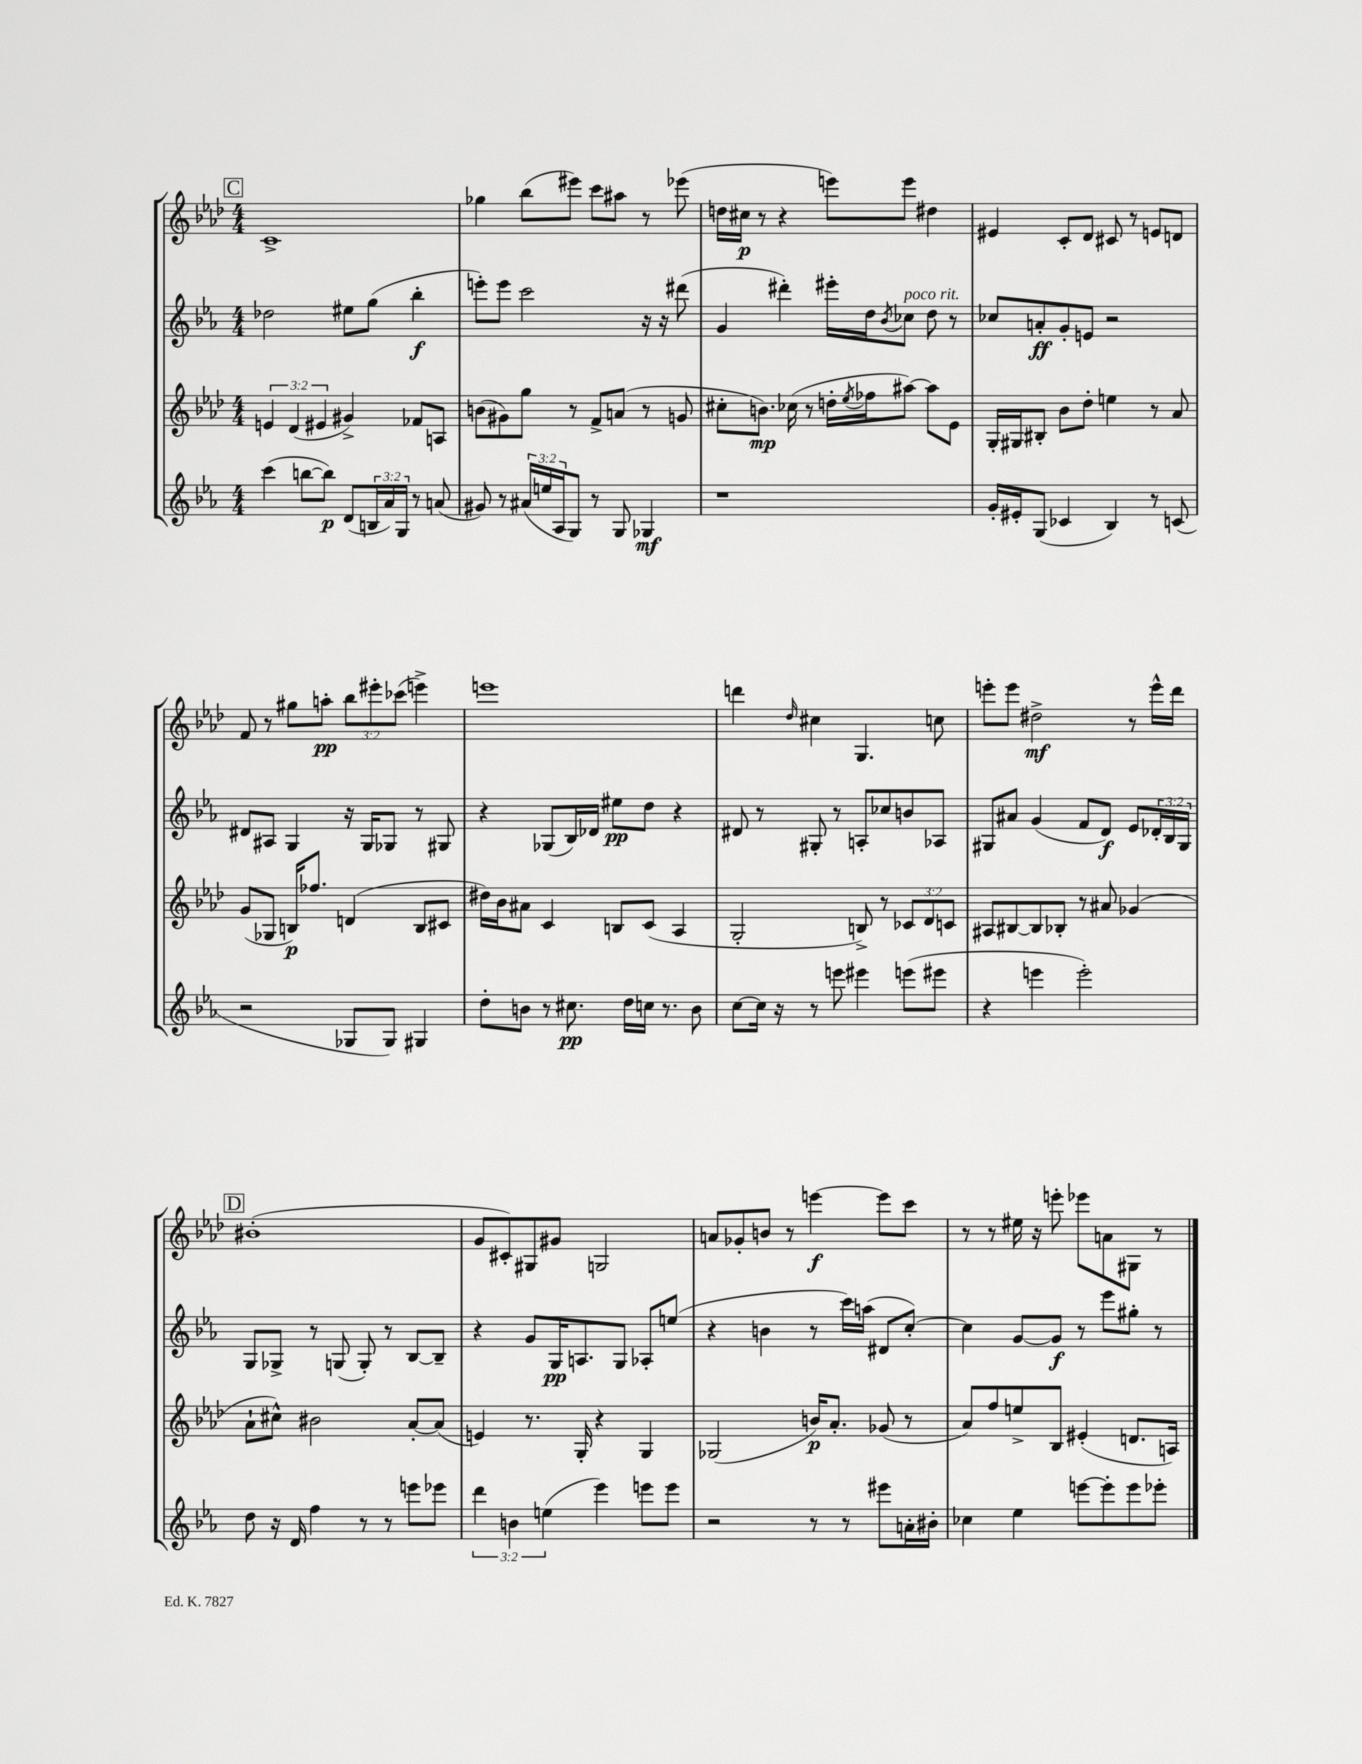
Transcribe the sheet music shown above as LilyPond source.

<<
\new StaffGroup <<
\new Staff = "s0" {
    \clef treble \key aes \major \numericTimeSignature \time 4/4 \override Staff.TupletNumber.text = #tuplet-number::calc-fraction-text
    \mark \markup { \box "C" } c'1-> |
    ges''4 bes''8( eis'''8) c'''8 ais''8 r8 ees'''8( |
    d''16 cis''16\p r8 r4 e'''8) e'''8 dis''4 |
    eis'4 c'8-. des'8 cis'8 r8 e'8 d'8 |
    f'8 r8 gis''8 a''8-.\pp \tuplet 3/2 { bes''8 eis'''8-. ces'''8( } e'''4->) |
    e'''1 |
    d'''4 \grace { des''16 } cis''4 g4. c''8 |
    e'''8-. e'''8 dis''2->\mf r8 e'''16-^ des'''16 |
    \mark \markup { \box "D" } bis'1-.( |
    g'8 cis'8-.) gis8 gis'8 g2 |
    a'8 ges'8-. b'8 r8 e'''4~\f e'''8 c'''8 |
    r8 r8 eis''16 r16 e'''8-. ees'''8 a'8 gis8 r8 \bar "|." |
}
\new Staff = "s1" {
    \clef treble \key ees \major \numericTimeSignature \time 4/4 \override Staff.TupletNumber.text = #tuplet-number::calc-fraction-text
    \mark \markup { \box "C" } des''2 eis''8 g''8( bes''4-.\f |
    e'''8-.) e'''8 c'''2 r16 r16 dis'''8( |
    g'4 dis'''4-.) eis'''16-. d''16 \acciaccatura { bes'8 } ces''8^\markup { \italic "poco rit." } d''8 r8 |
    ces''8 a'8-.\ff g'8-. e'8 r2 |
    dis'8 ais8 g4 r16 g16 ges8 r8 gis8 |
    r4 ges8( bes16) des'16 eis''8\pp d''8 r4 |
    dis'8 r8 gis8-. r8 a8-. ces''8 b'8 aes8 |
    gis8 ais'8 g'4( f'8 d'8\f) ees'8 \tuplet 3/2 { des'16-. bes16 gis16 } |
    \mark \markup { \box "D" } g8 ges8-> r8 g8( g8-.) r8 bes8~ bes8-- |
    r4 g'8 g16\pp a8. g8 aes8-. e''8( |
    r4 b'4 r8 c'''16) a''16( dis'8 c''8~-.) |
    c''4 g'8~ g'8\f r8 ees'''8 gis''8-. r8 \bar "|." |
}
\new Staff = "s2" {
    \clef treble \key aes \major \numericTimeSignature \time 4/4 \override Staff.TupletNumber.text = #tuplet-number::calc-fraction-text
    \mark \markup { \box "C" } \tuplet 3/2 { e'4 des'4( eis'4 } gis'4->) fes'8 a8 |
    b'8( gis'8) g''8 r8 f'8-> a'8( r8 g'8 |
    cis''8-. b'8.\mp) ces''16( r8 d''16-. \acciaccatura { ees''8 } fes''16 ais''8~) ais''8 ees'8 |
    g16-. gis16 bis8-. bes'8 des''8-. e''4 r8 aes'8 |
    g'8( ges8 b16\p) fes''8. d'4( b8 cis'8 |
    dis''16) bes'16 ais'8 c'4 b8 c'8( aes4 |
    g2-. b8->) r8 \tuplet 3/2 { ces'8 des'8 c'8 } |
    ais8 bis8~ bis8 bes8-. r8 ais'8 ges'4( |
    \mark \markup { \box "D" } aes'8-! cis''8-^) bis'2 aes'8~-. aes'8( |
    e'4) r8. g16-. r4 g4 |
    ges2( b'16\p) aes'8.-. ges'8( r8 |
    aes'8) f''8 e''8-> bes8 eis'4-.( d'8. a16) \bar "|." |
}
\new Staff = "s3" {
    \clef treble \key ees \major \numericTimeSignature \time 4/4 \override Staff.TupletNumber.text = #tuplet-number::calc-fraction-text
    \mark \markup { \box "C" } c'''4( b''8~ b''8\p) d'8( \tuplet 3/2 { b16 aes'16) g16 } r8 a'8( |
    gis'8) r8 \tuplet 3/2 { ais'16( e''16 aes16 } g8) r8 g8 ges4\mf |
    r1 |
    g'16-. eis'16-. g8( ces'4 bes4) r8 c'8( |
    r2 ges8 ges8) gis4 |
    d''8-. b'8 r8 cis''8.\pp d''16 c''16 r8. b'8 |
    c''8~ c''16 r16 r8 e'''8 eis'''4 e'''8( eis'''8 |
    r4 e'''4 e'''2-.) |
    \mark \markup { \box "D" } d''8 r16 d'16 f''4 r8 r8 e'''8 ees'''8 |
    \tuplet 3/2 { d'''4 b'4 e''4( } ees'''4) e'''8 e'''8 |
    r2 r8 r8 eis'''8 a'16-. bis'16-. |
    ces''4 ees''4 e'''8~ e'''8-. e'''8 ees'''8-. \bar "|." |
}
>>
>>
\layout { \context { \Score \remove "Bar_number_engraver" } }
